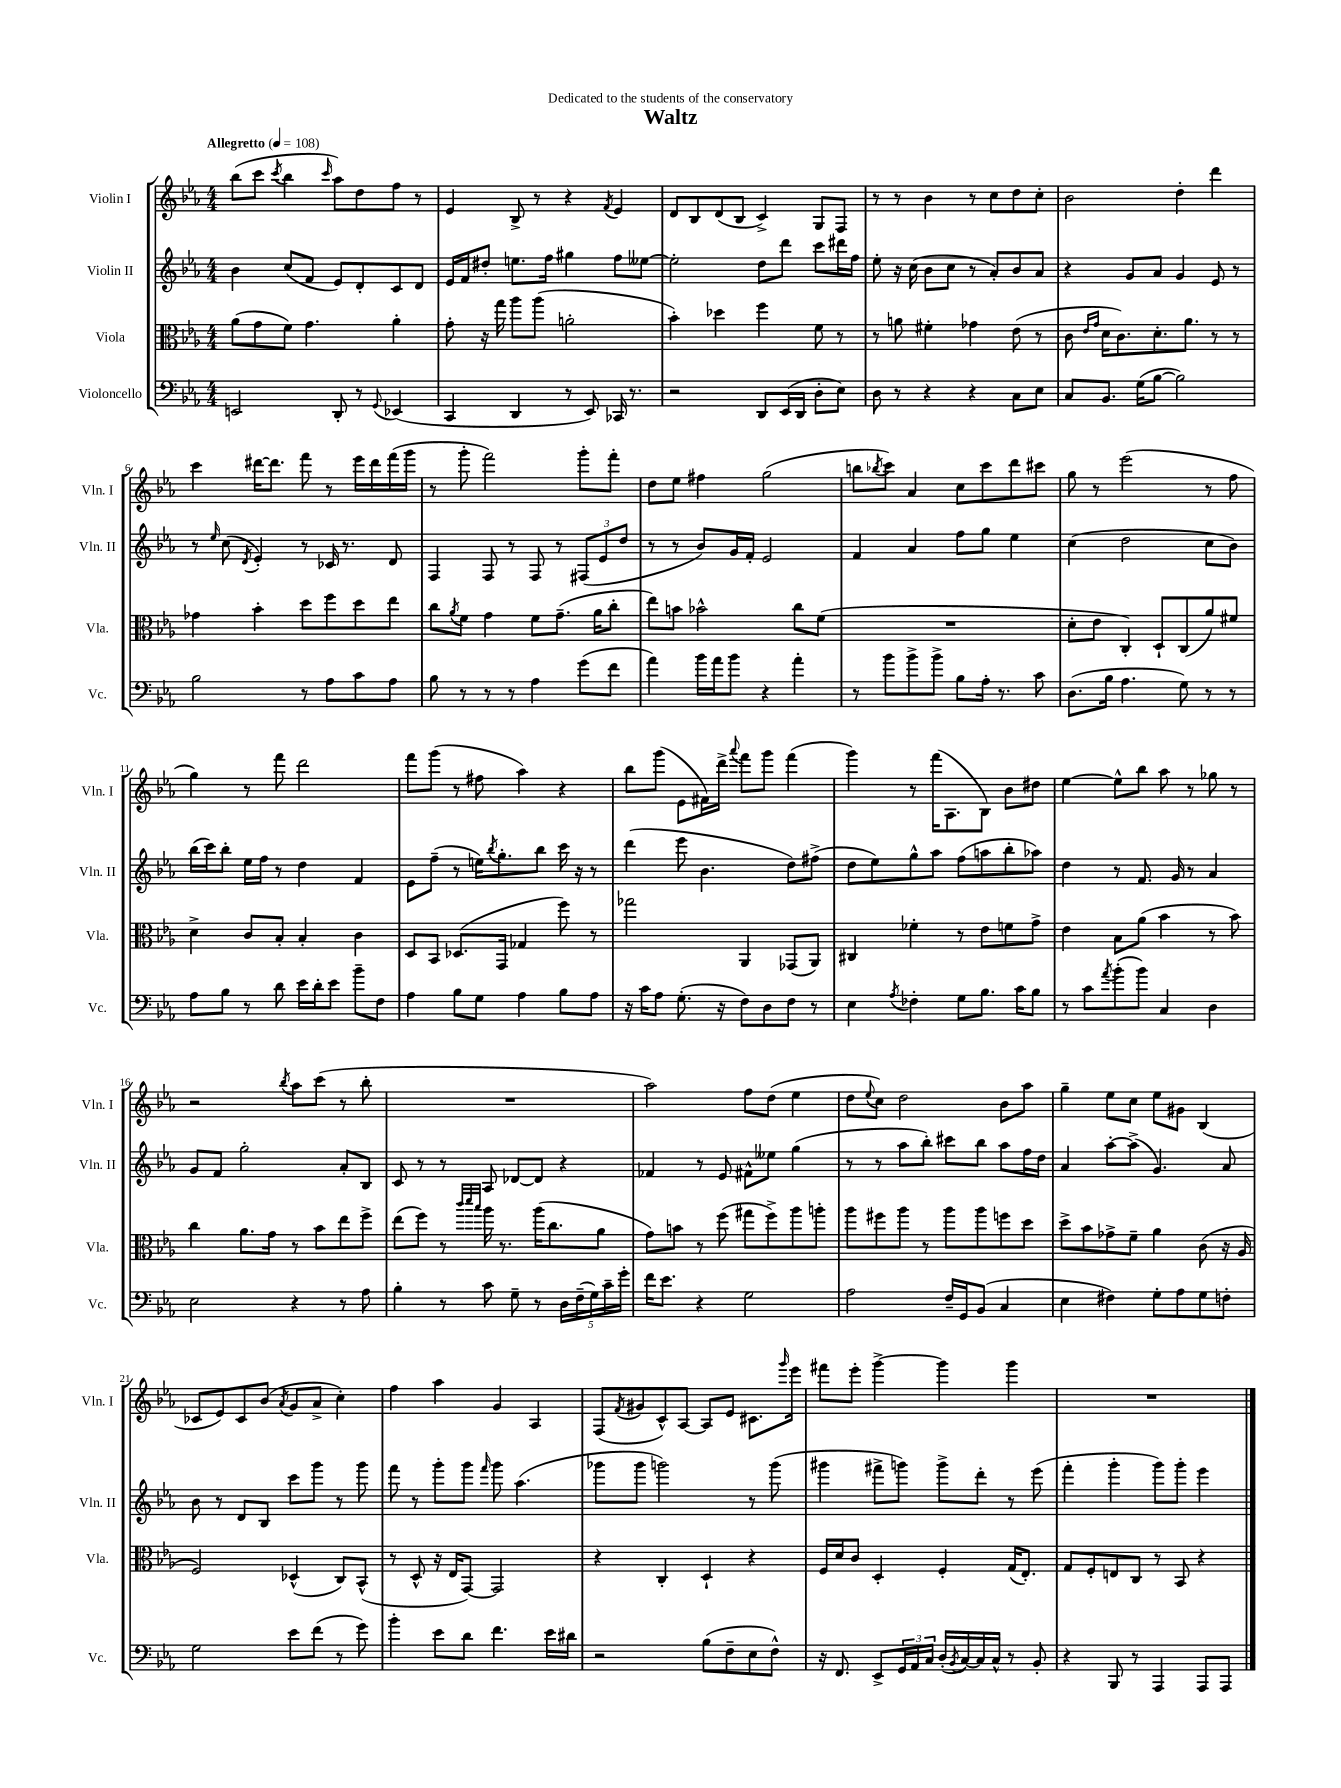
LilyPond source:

\header { title = "Waltz" dedication = "Dedicated to the students of the conservatory" }
<<
\new StaffGroup <<
\new Staff = "s0" \with { instrumentName = "Violin I" shortInstrumentName = "Vln. I" } {
    \clef treble \key ees \major \numericTimeSignature \time 4/4 \tempo "Allegretto" 4 = 108
    bes''8( c'''8 \acciaccatura { c'''8 } bes''4 \grace { c'''16 } aes''8) d''8 f''8 r8 |
    ees'4 bes8-> r8 r4 \acciaccatura { f'8 } ees'4 |
    d'8 bes8 d'8( bes8 c'4->) g8 f8 |
    r8 r8 bes'4 r8 c''8 d''8 c''8-. |
    bes'2 d''4-. d'''4 |
    c'''4 dis'''16~ dis'''8. f'''8 r8 ees'''16 dis'''16 f'''16( g'''16 |
    r8 g'''8-. f'''2) g'''8-. f'''8-. |
    d''8 ees''8 fis''4 g''2( |
    b''8 \acciaccatura { bes''8 } c'''8) aes'4 c''8 c'''8 d'''8 cis'''8 |
    g''8 r8 ees'''2( r8 f''8 |
    g''4) r8 f'''8 d'''2 |
    f'''8 g'''8( r8 fis''8 aes''4) r4 |
    bes''8 g'''8( ees'8 fis'16) d'''16-> \appoggiatura { aes'''8 } f'''8 g'''8 f'''4( |
    g'''4) r8 f'''16( aes8. bes8) bes'8 dis''8 |
    ees''4~ ees''8-^ bes''8 aes''8 r8 ges''8 r8 |
    r2 \acciaccatura { bes''8 } aes''8 c'''8( r8 bes''8-. |
    R1 |
    aes''2) f''8 d''8( ees''4 |
    d''8 \appoggiatura { ees''8 } c''8) d''2 bes'8 aes''8 |
    g''4-- ees''8 c''8 ees''8 gis'8 bes4( |
    ces'8 ees'8) ces'8 bes'8( \acciaccatura { aes'8 } g'8 aes'8-> c''4-.) |
    f''4 aes''4 g'4 aes4 |
    f8( \acciaccatura { f'8 } gis'8 c'8-^) aes8~ aes8 ees'8 cis'8. \grace { g'''16 } ees'''16 |
    fis'''8 ees'''8-. g'''4~-> g'''4 g'''4 |
    R1 \bar "|." |
}
\new Staff = "s1" \with { instrumentName = "Violin II" shortInstrumentName = "Vln. II" } {
    \clef treble \key ees \major \numericTimeSignature \time 4/4
    bes'4 c''8( f'8 ees'8) d'8-. c'8 d'8 |
    ees'16 f'16 dis''8-. e''8. f''16 gis''4 f''8 eeses''8~ |
    eeses''2-. d''8 d'''8 c'''8 dis'''16 f''16 |
    ees''8-. r16 c''16( bes'8 c''8 r8 aes'8-.) bes'8 aes'8 |
    r4 g'8 aes'8 g'4 ees'8 r8 |
    r8 \grace { ees''16 } c''8( \acciaccatura { d'8 } ees'4-.) r8 ces'16 r8. d'8 |
    f4 f8 r8 f8 r8 \tuplet 3/2 { fis8( ees'8 d''8 } |
    r8 r8 bes'8) g'16 f'16-. ees'2 |
    f'4 aes'4 f''8 g''8 ees''4 |
    c''4( d''2 c''8 bes'8) |
    bes''16( c'''16) bes''8-. ees''16 f''16 r8 d''4 f'4 |
    ees'8 f''8--( r8 e''16) \acciaccatura { bes''8 } g''8.-. bes''8 c'''16 r16 r8 |
    d'''4( ees'''8 bes'4. d''8) fis''8->( |
    d''8 ees''8) g''8-^ aes''8 f''8( a''8 bes''8-. aes''8) |
    d''4 r8 f'8. g'16 r8 aes'4 |
    g'8 f'8 g''2-. aes'8-. bes8 |
    c'8 r8 r8 aes8 des'8~ des'8 r4 |
    fes'4 r8 ees'8 fis'8-^ eeses''8 g''4( |
    r8 r8 aes''8 bes''8-.) cis'''8 bes''8 aes''8 f''16 d''16 |
    aes'4 aes''8~-. aes''8->( g'4.) aes'8 |
    bes'8 r8 d'8 bes8 c'''8 g'''8 r8 g'''8 |
    f'''8 r8 g'''8-. g'''8 \grace { f'''16 } g'''8 aes''4.( |
    ges'''8 ges'''8 g'''2) r8 g'''8( |
    gis'''4 fis'''8-> g'''8) g'''8-> d'''8-. r8 ees'''8( |
    f'''4-. g'''4-. g'''8) g'''8-. ees'''4 \bar "|." |
}
\new Staff = "s2" \with { instrumentName = "Viola" shortInstrumentName = "Vla." } {
    \clef alto \key ees \major \numericTimeSignature \time 4/4
    aes'8( g'8 f'8) g'4. aes'4-. |
    g'8-. r16 g''16 aes''8 aes''8( a'2-. |
    bes'4-.) des''4 f''4 f'8 r8 |
    r8 a'8 fis'4-. ges'4 ees'8( r8 |
    c'8 \grace { ees'16 g'16 } d'16 c'8.) d'8.-. aes'8. r8 r8 |
    ges'4 bes'4-. d''8 f''8 d''8 ees''8 |
    c''8 \acciaccatura { aes'8 } f'8 g'4 f'8 g'8.--( aes'16 c''8-. |
    ees''8) b'8 bes'2-^ c''8 f'8( |
    R1 |
    d'8-. ees'8 c4-.) d8-! c8( aes'8) fis'8 |
    d'4-> c'8 bes8-. bes4-. c'4 |
    d8 bes,8 des8.( g,16 ges4 f''8) r8 |
    ges''2 aes,4 ges,8( aes,8) |
    cis4 fes'4-. r8 ees'8 f'8 g'8-> |
    ees'4 bes8 aes'8( bes'4 r8 bes'8) |
    c''4 aes'8. g'16 r8 bes'8 ees''8 f''8-> |
    ees''8( f''8) r8 \grace { c'''32 d'''32 bes''32 } aes''16 r8. aes''16( c''8. aes'8 |
    g'8) b'8 r8 f''8( gis''8 f''8->) aes''8 a''8-. |
    aes''8 fis''8 aes''8 r8 aes''8 aes''8 f''8 d''8 |
    d''8-> bes'8 ges'8-> f'8-- aes'4 c'8( r16 aes16 |
    f2) des4-^( c8) bes,8-^( |
    r8 d8-^ r16 ees16 g,8~) g,2 |
    r4 c4-. d4-! r4 |
    f16 d'16 c'8 d4-. f4-. g16( ees8.-.) |
    g8 f8-. e8 c8 r8 bes,8 r4 \bar "|." |
}
\new Staff = "s3" \with { instrumentName = "Violoncello" shortInstrumentName = "Vc." } {
    \clef bass \key ees \major \numericTimeSignature \time 4/4
    e,2 d,8-. r8 \appoggiatura { g,8 } ees,4( |
    c,4 d,4 r8 ees,8) ces,16 r8. |
    r2 d,8 ees,16( d,16 d8-. ees8) |
    d8 r8 r4 r4 c8 ees8 |
    c8 bes,8. g16( bes8~ bes2) |
    bes2 r8 aes8 c'8 aes8 |
    bes8 r8 r8 r8 aes4 g'8( f'8 |
    aes'4) bes'16 aes'16 bes'8 r4 aes'4-. |
    r8 bes'8 bes'8-> bes'8-> bes8 aes16-. r8. c'8 |
    d8.( bes16 aes4. g8) r8 r8 |
    aes8 bes8 r8 d'8 ees'16 d'16-. ees'8 bes'8-- f8 |
    aes4 bes8 g8 aes4 bes8 aes8 |
    r16 c'16 aes8 g8.-.( r16 f8) d8 f8 r8 |
    ees4 \acciaccatura { aes8 } fes4-. g8 bes8. c'16 bes8 |
    r8 c'8 \acciaccatura { aes'8 } bes'8-.( bes'8) c4 d4 |
    ees2 r4 r8 aes8 |
    bes4-. r8 c'8 g8-- r8 \tuplet 5/4 { d16 f16--( g16) c'16-- g'16-. } |
    f'16 ees'8. r4 g2 |
    aes2 f16-- g,16 bes,8( c4 |
    ees4 fis4) g8-. aes8 g8 f8-. |
    g2 ees'8 f'8( r8 g'8) |
    bes'4-. ees'8 d'8 f'4. ees'16 dis'16 |
    r2 bes8( f8-- ees8 f8-^) |
    r16 f,8. ees,8-> \tuplet 3/2 { g,16 aes,16 c16 } d16-.( \acciaccatura { bes,8 } c16~) c16 c16-^ r8 bes,8-. |
    r4 bes,,8 r8 aes,,4 aes,,8 aes,,8 \bar "|." |
}
>>
>>
